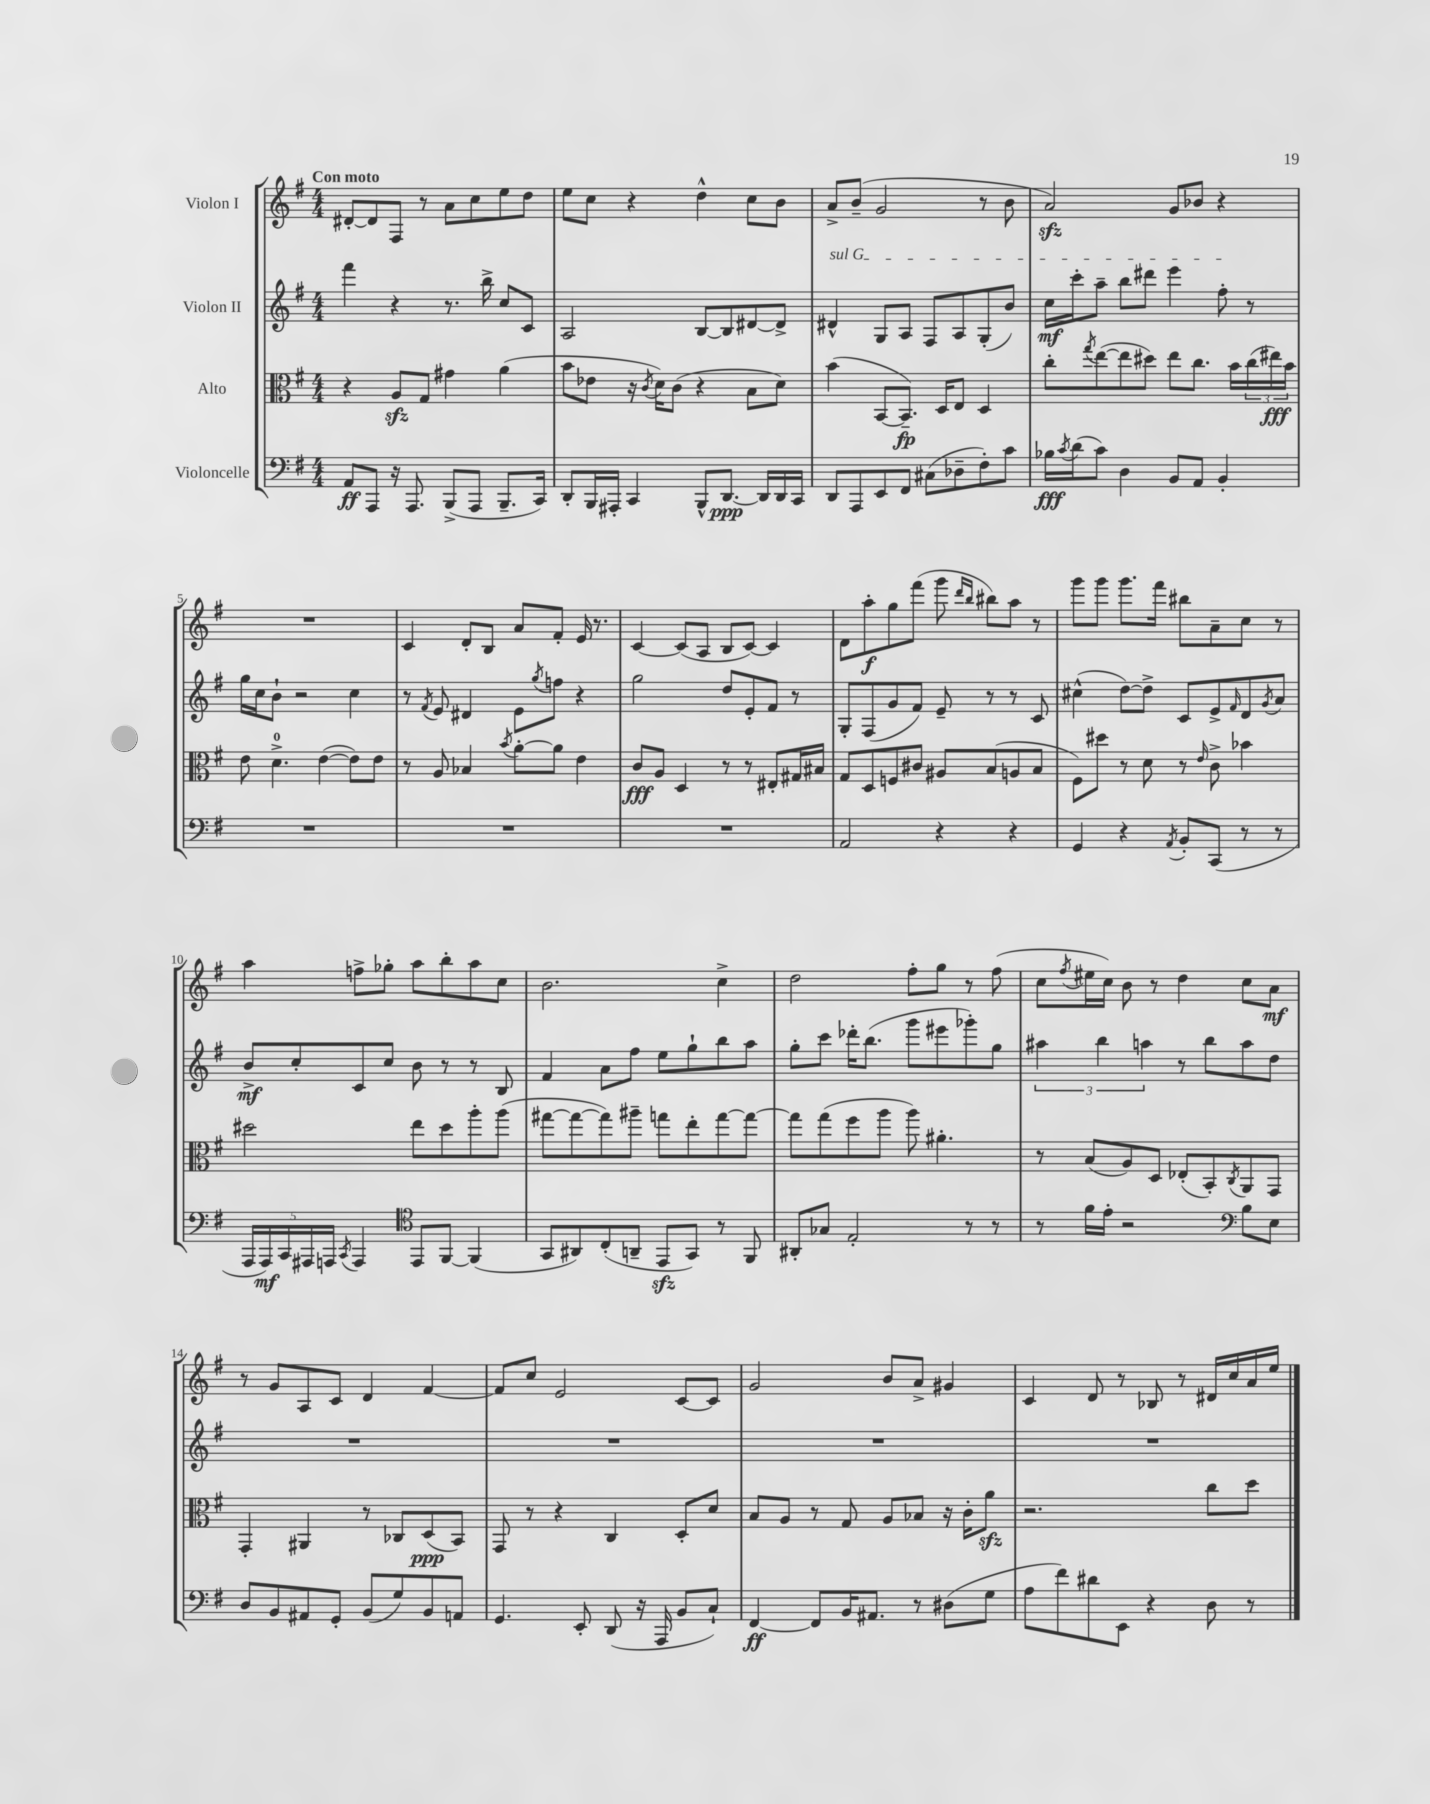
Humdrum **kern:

**kern	**kern	**kern	**kern
*staff4	*staff3	*staff2	*staff1
*clefF4	*clefC3	*clefG2	*clefG2
*k[f#]	*k[f#]	*k[f#]	*k[f#]
*M4/4	*M4/4	*M4/4	*M4/4
8AA	4r	4fff#	[8d#'
8AAA	.	.	8d#]
16r	8A	4r	8F#
8.AAA	.	.	.
.	8G	.	8r
(8BBB^	4g#	8.r	8a
8AAA	.	.	8cc
.	.	16bb^	.
8.BBB~	(4a	8cc	8ee
.	.	8c	8dd
16CC)	.	.	.
=	=	=	=
8DD'	8b	2A	8ee
16BBB	8e-	.	8cc
16AAA#'	.	.	.
4CC	16r	.	4r
.	8qc	.	.
.	16d)	.	.
.	(8c	.	.
8BBB^^	4r	[8B	4dd^^
[8.DD	.	8B]	.
.	8B	[8d#	8cc
16DD]	.	.	.
16DD	8d)	8d#^]	8b
16CC	.	.	.
=	=	=	=
8DD	(4b	4d#^^	8a^
8AAA	.	.	(8b~
8EE	[8BB	8G	2g
8FF#	8.BB~])	8A	.
(8C#	.	8F#	.
.	16D	.	.
8D-~	8E	8A	.
8F#')	4D	(8G'	8r
8c	.	8b)	8b
=	=	=	=
16B-	8cc'	16cc	2a)
8qc	.	.	.
(16d	.	16ccc'	.
.	8qgg	.	.
8c)	([8ee	8aa~	.
4D	8ee]	8bb	.
.	8dd#)	8ddd#	.
8BB	8ee	4eee	8g
8AA	8.cc	.	8b-
4BB'	.	8ff#'	4r
.	16b	.	.
.	(24cc	8r	.
.	24ee#)	.	.
.	24b	.	.
=	=	=	=
1r	8e	16gg	1r
.	.	16cc	.
.	4.d^	8b`	.
.	.	2r	.
.	([4e	.	.
.	8e])	4cc	.
.	8e	.	.
=	=	=	=
1r	8r	8r	4c
.	.	8qf#	.
.	8A	8e	.
.	4B-	4d#	8d'
.	.	.	8B
.	8qb	.	.
.	[8a'	8e	8a
.	.	8qgg	.
.	8a]	8ff	8f#'
.	4e	4r	16e
.	.	.	8.r
=	=	=	=
1r	8c	2gg	[4c
.	8A	.	.
.	4D	.	(8c]
.	.	.	8A
.	8r	8dd	8B
.	8r	8e'	[8c)
.	8E#'	8f#	4c]
.	16G#	8r	.
.	16B#	.	.
=	=	=	=
2AA	8G	8G'	8d
.	8D	(8F#	8aa'
.	8F	8g	8gg
.	8c#	8f#)	(8fff#
4r	8A#	8e~	8ggg
.	.	.	16qqddd
.	.	.	16qqbb
.	(8B	8r	8bb#)
4r	8A	8r	8aa
.	8B	8c	8r
=	=	=	=
4GG	8F#)	(4cc#^^	8ggg
.	8dd#	.	8ggg
4r	8r	[8dd)	8.ggg
.	8d	8dd^]	.
.	.	.	16fff#
8qAA	.	.	.
8BB'	8r	8c	8bb#
.	16qqe	.	.
(8CC	8c^	8e^	8a~
.	.	16qqf#	.
8r	4b-	8d	8cc
.	.	8qg	.
8r	.	8a	8r
=	=	=	=
20AAA	2dd#	8b^	4aa
20AAA)	.	.	.
20CC	.	.	.
.	.	8cc'	.
20AAA#	.	.	.
20AAA	.	.	.
8qCC	.	.	.
4AAA	.	8c	8ff^
.	.	8cc	8gg-'
*clefC4	*	*	*
8EE	8ee	8b	8aa
[8FF#	8dd#	8r	8bb'
(4FF#]	8aa'	8r	8aa
.	(8aa	8B	8cc
=	=	=	=
8GG	[8gg#	4f#	2.b
8AA#)	8gg#_	.	.
(8C'	8gg#])	8a	.
8AA~	8aa#~	8ff#	.
8EE	8gg	8ee	.
8GG)	8ee'	8gg`	.
8r	[8gg	8bb	4cc^
8FF#	8gg_	8aa	.
=	=	=	=
8AA#'	8gg]	8gg'	2dd
8G-	(8gg	8ccc	.
2E'	8ff#	16ddd-'	.
.	.	(8.bb	.
.	8aa	.	.
.	8aa)	8ggg	8ff#'
.	4.a#'	8eee#	8gg
8r	.	8ggg-')	8r
8r	.	8gg	(8ff#
=	=	=	=
8r	8r	6aa#	8cc
.	.	.	8qff#
16f#	(8B	.	16ee#
.	.	6bb	.
16e'	.	.	16cc)
2r	8A)	.	8b
.	.	6aa	.
.	8D	.	8r
.	(8E-'	8r	4dd
.	8BB')	8bb	.
*clefF4	*	*	*
.	8qC	.	.
8B	8AA	8aa	8cc
8E	8GG	8dd	8a
=	=	=	=
8D	4GG'	1r	8r
8BB	.	.	8g
8AA#	4AA#	.	8A
8GG'	.	.	8c
(8BB	8r	.	4d
8G)	8C-	.	.
8BB	(8D	.	[4f#
8AA	8BB)	.	.
=	=	=	=
4.GG	8GG	1r	8f#]
.	8r	.	8cc
.	4r	.	2e
8EE'	.	.	.
(8DD	4C	.	.
16r	.	.	.
16AAA	.	.	.
8BB	8D'	.	[8c
8C`)	8d	.	8c]
=	=	=	=
[4FF#	8B	1r	2g
.	8A	.	.
8FF#]	8r	.	.
16BB	8G	.	.
8.AA#	.	.	.
.	8A	.	8b
8r	8B-	.	8a^
(8D#	16r	.	4g#
.	16c'	.	.
8G	8a	.	.
=	=	=	=
8A	2.r	1r	4c
8f#)	.	.	.
8d#	.	.	8d
8EE	.	.	8r
4r	.	.	8B-
.	.	.	8r
8D	8cc	.	16d#
.	.	.	16cc
8r	8dd	.	16a
.	.	.	16ee
==	==	==	==
*-	*-	*-	*-
